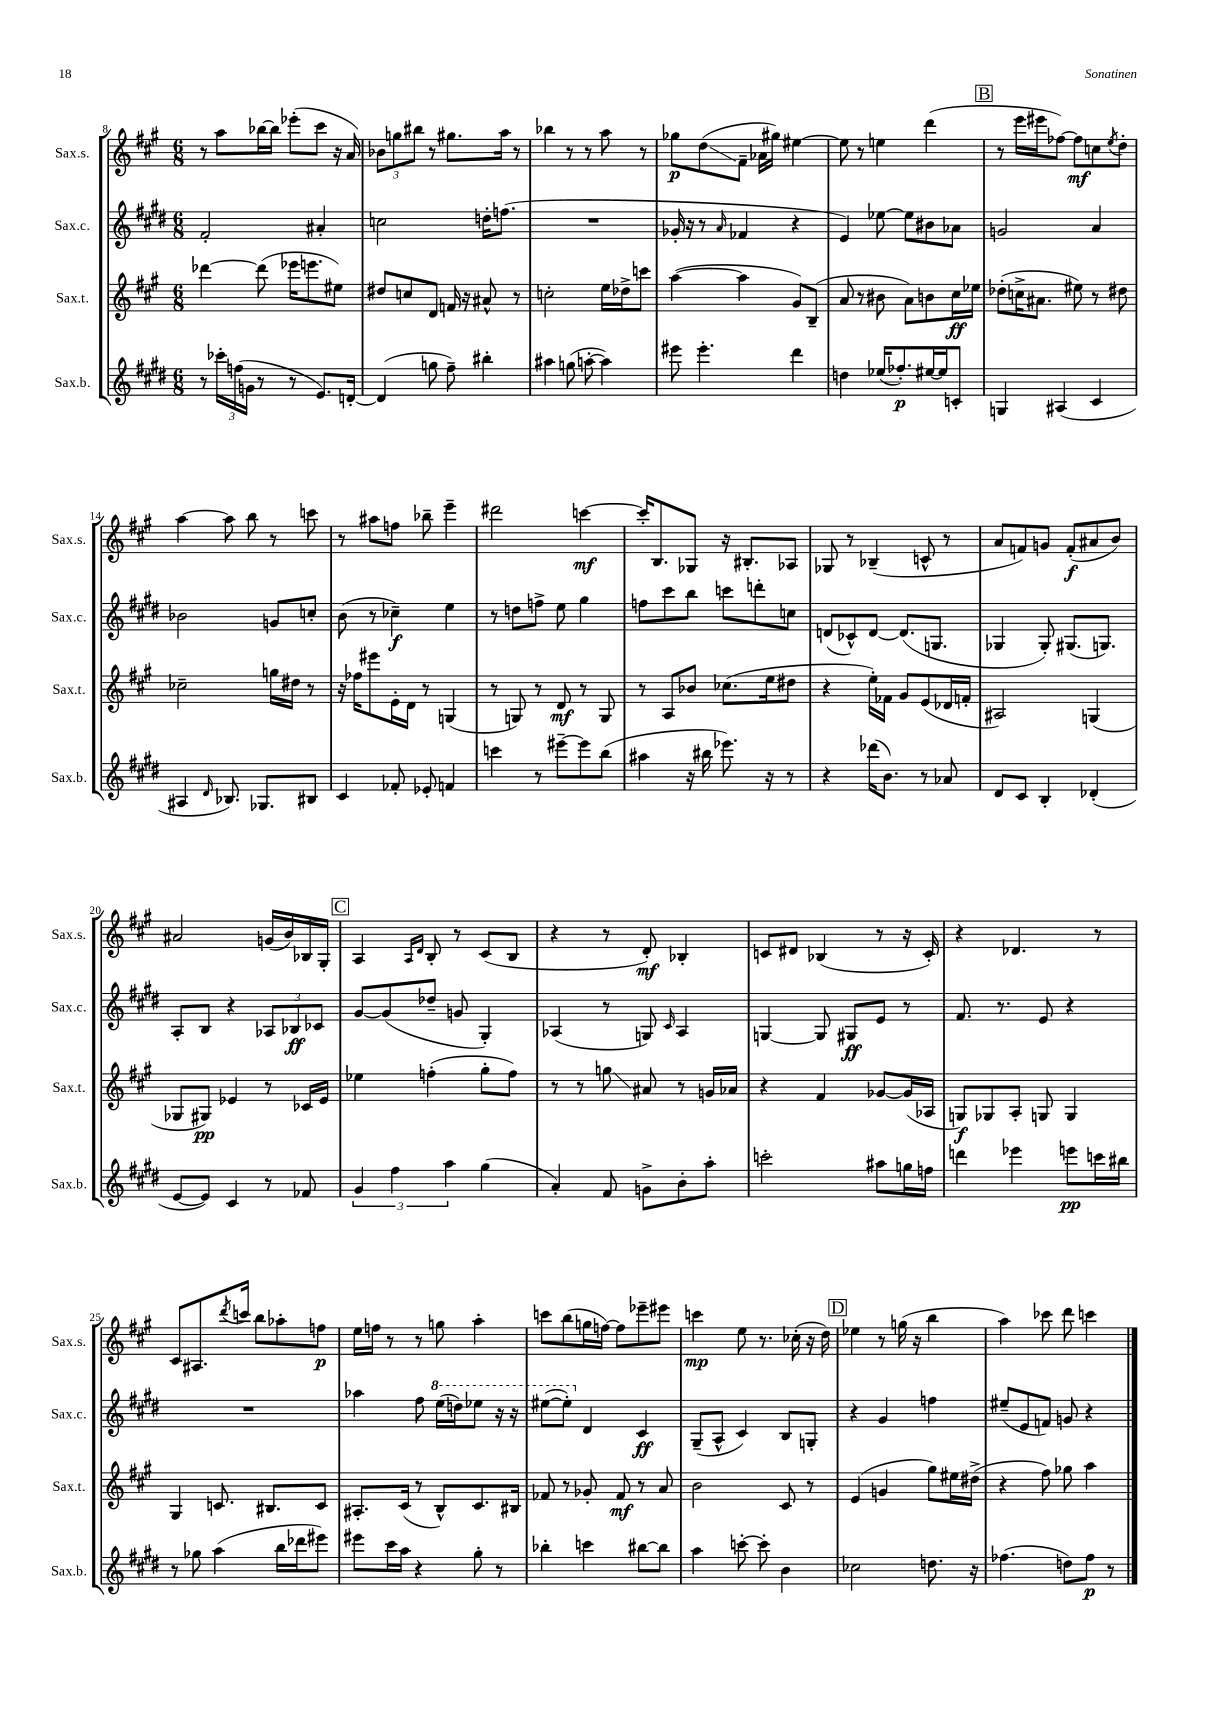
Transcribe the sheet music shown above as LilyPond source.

<<
\new StaffGroup <<
\new Staff = "s0" \with { instrumentName = "Sax.s." shortInstrumentName = "Sax.s." } {
    \clef treble \key a \major \numericTimeSignature \time 6/8
    r8 a''8 bes''16~ bes''16 ees'''8-.( cis'''8 r16 a'16) |
    \tuplet 3/2 { bes'8 g''8 bis''8 } r8 gis''8. a''16 r8 |
    bes''4 r8 r8 a''8 r8 |
    ges''8\p d''8\glissando( fis'8-- aes'16 gis''16) eis''4~ |
    eis''8 r8 e''4 d'''4( |
    \mark \markup { \box "B" } r8 e'''16 eis'''16 fes''8~) fes''8\mf c''8 \acciaccatura { e''8 } d''8-. |
    a''4~ a''8 b''8 r8 c'''8 |
    r8 ais''8 f''8 bes''8-- e'''4-- |
    dis'''2 c'''4~\mf |
    c'''16-. b8. ges8 r16 bis8.-. aes8 |
    ges8 r8 bes4--( c'8-^ r8 |
    a'8 f'8) g'8 f'8-.\f( ais'8 b'8) |
    ais'2 g'16( b'16) bes16 gis16-. |
    \mark \markup { \box "C" } a4 \grace { a16 d'16 } b8-. r8 cis'8( b8 |
    r4 r8 d'8-.\mf) bes4-. |
    c'8 dis'8 bes4( r8 r16 c'16-.) |
    r4 des'4. r8 |
    cis'8 ais8. \acciaccatura { d'''8 } c'''16 b''8 aes''8-. f''8\p |
    e''16 f''16 r8 r8 g''8 a''4-. |
    c'''8 b''8( g''16 f''16~) f''8 ees'''8-- eis'''8 |
    c'''4\mp e''8 r8. ces''16-.( r16 d''16) |
    \mark \markup { \box "D" } ees''4 r8 g''16( r16 b''4 |
    a''4) ces'''8 d'''8 c'''4 \bar "|." |
}
\new Staff = "s1" \with { instrumentName = "Sax.c." shortInstrumentName = "Sax.c." } {
    \clef treble \key e \major \numericTimeSignature \time 6/8
    fis'2-. ais'4-. |
    c''2 d''16-. f''8.( |
    R2. |
    ges'16-. r16 r8 \grace { a'16 } fes'4 r4 |
    e'4) ees''8~ ees''8 bis'8 aes'8 |
    \mark \markup { \box "B" } g'2 a'4 |
    bes'2 g'8 c''8-. |
    b'8( r8 ces''4--\f) e''4 |
    r8 d''8 f''8-> e''8 gis''4 |
    f''8 cis'''8 b''8 c'''8 d'''8-. c''8 |
    d'8( ces'8-^) d'8~ d'8.( g8. |
    ges4 ges8-.) gis8.( g8.) |
    a8-. b8 r4 \tuplet 3/2 { aes8 bes8\ff ces'8 } |
    \mark \markup { \box "C" } gis'8~ gis'8( des''8-- g'8 gis4-.) |
    aes4( r8 g8) \grace { cis'16 } aes4 |
    g4~ g8 gis8\ff e'8 r8 |
    fis'8. r8. e'8 r4 |
    R2. |
    aes''4 fis''8 \ottava #1 e'''16( d'''16) ees'''8 r16 r16 |
    eis'''8~( eis'''8-.) \ottava #0 dis'4 cis'4\ff |
    gis8--( a8-^ cis'4) b8 g8-. |
    \mark \markup { \box "D" } r4 gis'4 f''4 |
    eis''8--( e'8 f'8) g'8 r4 \bar "|." |
}
\new Staff = "s2" \with { instrumentName = "Sax.t." shortInstrumentName = "Sax.t." } {
    \clef treble \key a \major \numericTimeSignature \time 6/8
    des'''4~ des'''8( ees'''16 e'''8. eis''8) |
    dis''8 c''8 d'8 f'16 r16 ais'8-^ r8 |
    c''2-. e''16 des''16-> c'''8 |
    a''4~( a''4 gis'8) b8--( |
    a'8 r8 bis'8 a'8) b'8 cis''16\ff ees''16 |
    \mark \markup { \box "B" } des''8-.( c''16-> ais'8. eis''8) r8 dis''8 |
    ces''2-- g''16 dis''16 r8 |
    r16 fes''16 eis'''8 e'16-. d'16 r8 g4( |
    r8 g8) r8 d'8\mf r8 g8 |
    r8 a8 bes'8 ces''8.( e''16 dis''8 |
    r4 e''16-.) fes'16 gis'8 e'8( des'16 f'16-. |
    ais2) g4( |
    ges8 gis8\pp) ees'4 r8 ces'16 ees'16 |
    \mark \markup { \box "C" } ees''4 f''4-.( gis''8-. f''8) |
    r8 r8 g''8\glissando ais'8 r8 g'16 aes'16 |
    r4 fis'4 ges'8~ ges'16( aes16 |
    g8\f) ges8 a8-. g8 g4 |
    gis4 c'8. bis8. c'8 |
    ais8.-. cis'16( r8 b8-^) cis'8. bis16 |
    fes'8 r8 ges'8-. fes'8\mf r8 a'8 |
    b'2 cis'8 r8 |
    \mark \markup { \box "D" } e'4( g'4 gis''8) eis''16 dis''16->( |
    r4 fis''8) ges''8 a''4 \bar "|." |
}
\new Staff = "s3" \with { instrumentName = "Sax.b." shortInstrumentName = "Sax.b." } {
    \clef treble \key e \major \numericTimeSignature \time 6/8
    r8 \tuplet 3/2 { ces'''16-. f''16( g'16 } r8 r8 e'8.) d'16~-. |
    d'4( g''8 fis''8--) bis''4-. |
    ais''4 g''8( a''8~-. a''4) |
    eis'''8 eis'''4.-. dis'''4 |
    d''4 ees''16( fes''8.-.\p) eis''16~ eis''16 c'8-. |
    \mark \markup { \box "B" } g4 ais4( cis'4 |
    ais4 \grace { dis'16 } bes8.) ges8. bis8 |
    cis'4 fes'8-. ees'8-. f'4 |
    c'''4 r8 eis'''8~-- eis'''8 b''8( |
    ais''4 r16 bis''16 ees'''8.) r16 r8 |
    r4 des'''16( b'8.) r8 aes'8 |
    dis'8 cis'8 b4-. des'4-.( |
    e'8~ e'8) cis'4 r8 fes'8 |
    \mark \markup { \box "C" } \tuplet 3/2 { gis'4 fis''4 a''4 } gis''4( |
    a'4-.) fis'8 g'8-> b'8-. a''8-. |
    c'''2-. ais''8 g''16 f''16 |
    d'''4 ees'''4 e'''8\pp c'''16 bis''16 |
    r8 ges''8 a''4( b''16 des'''16 eis'''8) |
    eis'''8 cis'''16 a''16 r4 gis''8-. r8 |
    bes''4-. c'''4 bis''8~ bis''8 |
    a''4 c'''8~-. c'''8-. b'4 |
    \mark \markup { \box "D" } ces''2 d''8. r16 |
    fes''4.( d''8) fes''8\p r8 \bar "|." |
}
>>
>>
\layout { \context { \Score currentBarNumber = #8 } }
